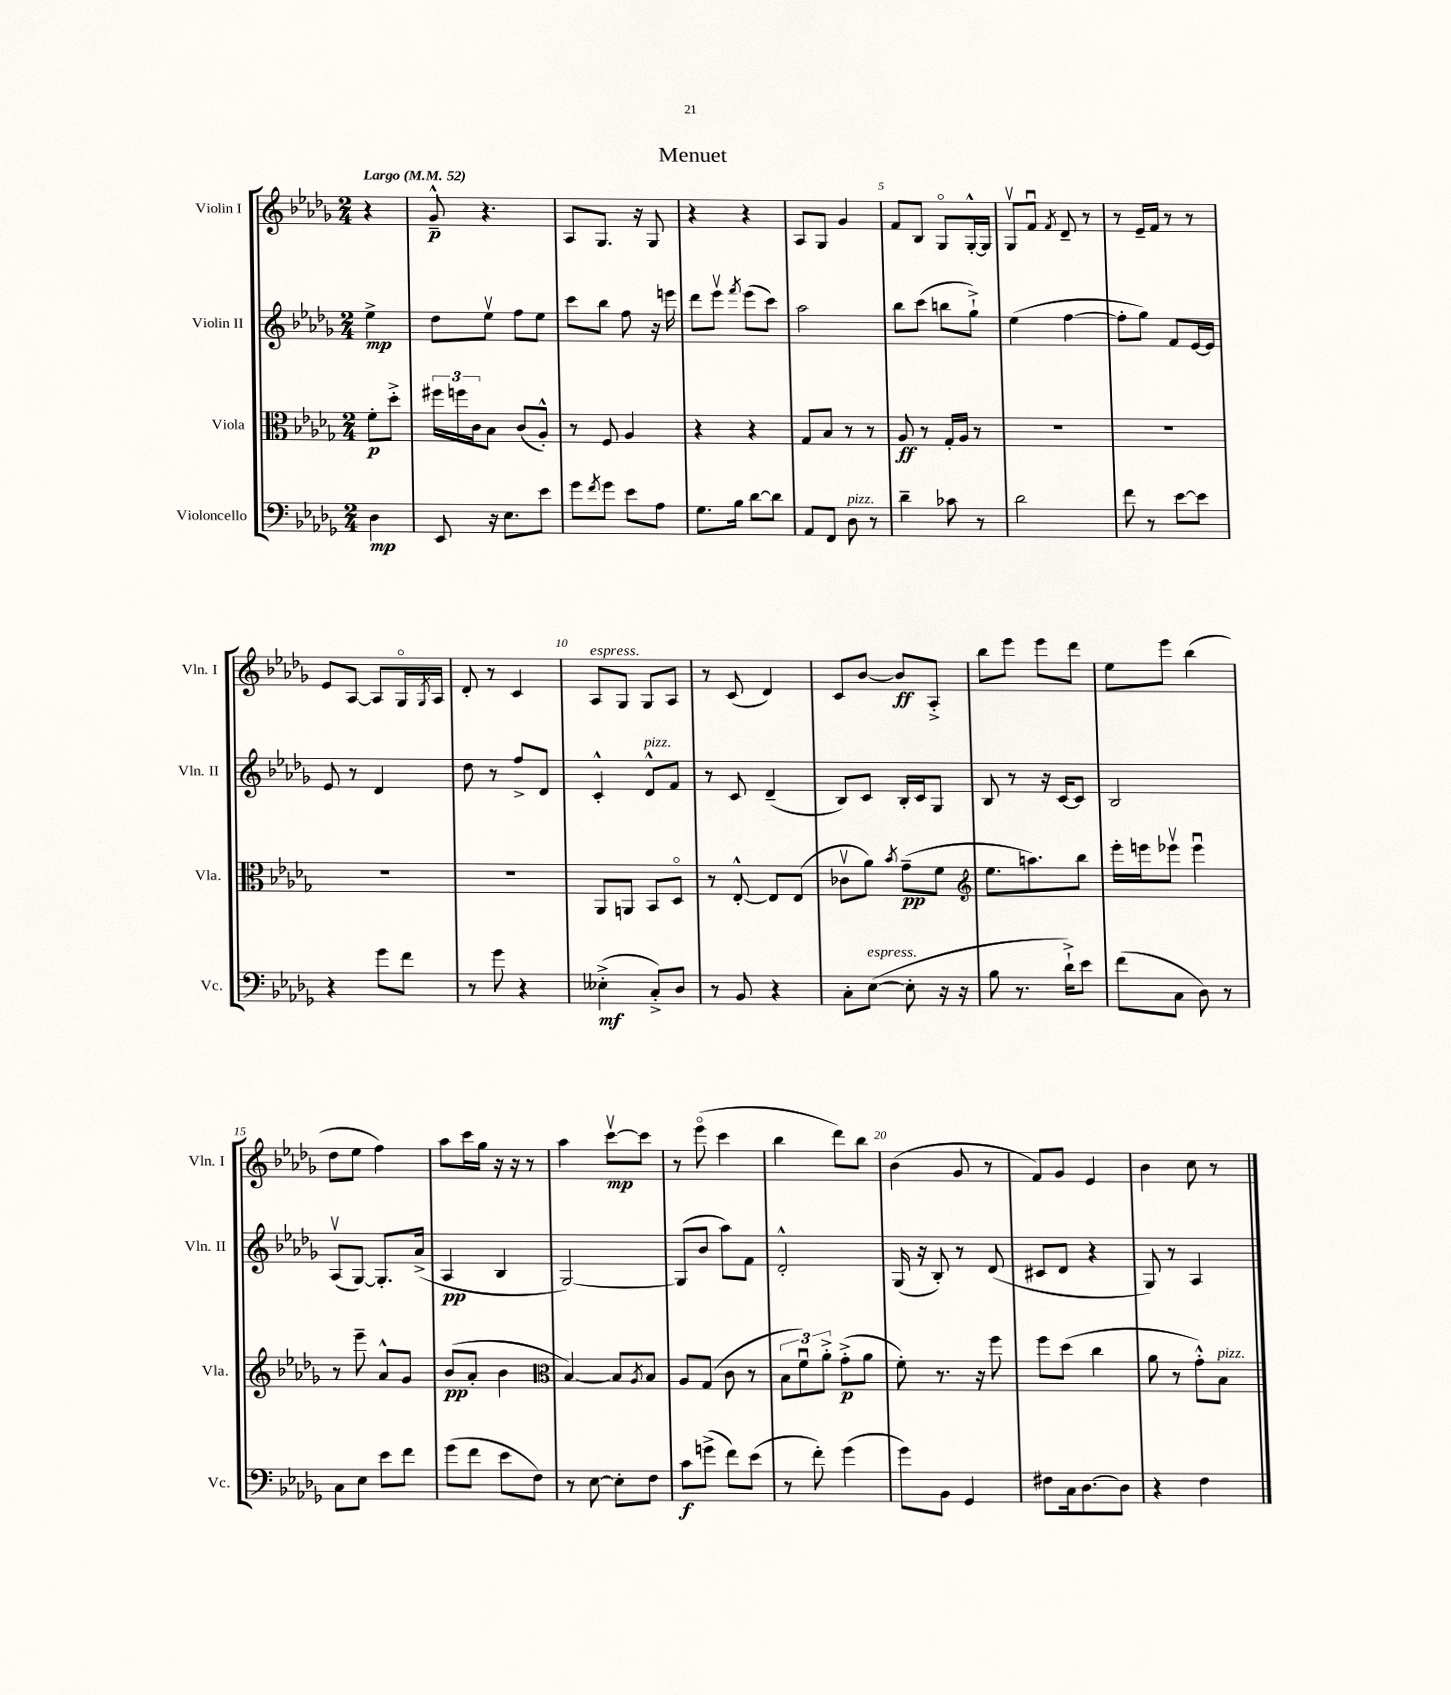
\header { title = "Menuet" }
<<
\new StaffGroup <<
\new Staff = "s0" \with { instrumentName = "Violin I" shortInstrumentName = "Vln. I" } {
    \clef treble \key des \major \numericTimeSignature \time 2/4 \partial 4 \tempo "Largo" 4 = 52
    r4 |
    ges'8---^\p r4. |
    aes8 ges8. r16 ges8 |
    r4 r4 |
    aes8 ges8 ges'4 |
    f'8 bes8 ges8\flageolet ges16~-.-^ ges16 |
    ges8\upbow f'8\downbow \acciaccatura { f'8 } des'8-- r8 |
    r8 ees'16-- f'16 r8 r8 |
    ees'8 aes8~ aes8 ges16\flageolet \acciaccatura { ges8 } aes16 |
    des'8-. r8 c'4 |
    aes8^\markup { \italic "espress." } ges8 ges8 aes8 |
    r8 c'8( des'4) |
    c'8 bes'8~ bes'8\ff aes8-.-> |
    bes''8 ees'''8 ees'''8 des'''8 |
    ees''8 ees'''8 bes''4( |
    des''8 ees''8 f''4) |
    aes''8 c'''16 ges''16 r16 r16 r8 |
    aes''4 c'''8~\upbow\mp c'''8 |
    r8 ees'''8\flageolet( c'''4 |
    bes''4 des'''8) bes''8 |
    bes'4( ges'8 r8 |
    f'8) ges'8 ees'4 |
    bes'4 c''8 r8 \bar "|." |
}
\new Staff = "s1" \with { instrumentName = "Violin II" shortInstrumentName = "Vln. II" } {
    \clef treble \key des \major \numericTimeSignature \time 2/4 \partial 4
    ees''4->\mp |
    des''8 ees''8\upbow f''8 ees''8 |
    c'''8 bes''8 f''8 r16 e'''16 |
    des'''8 ees'''8\upbow \acciaccatura { f'''8 } ees'''8( c'''8) |
    aes''2 |
    bes''8 c'''8( b''8 ges''8-!->) |
    ees''4( f''4~ |
    f''8-. ges''8) f'8 ees'16~ ees'16 |
    ees'8 r8 des'4 |
    des''8 r8 f''8-> des'8 |
    c'4-.-^ des'8-^^\markup { \italic "pizz." } f'8 |
    r8 c'8 des'4--( |
    bes8) c'8 bes16-. c'16 ges8 |
    bes8 r8 r16 c'16~ c'8 |
    bes2 |
    aes8\upbow( ges8~) ges8.-. aes'16->( |
    aes4\pp bes4 |
    ges2~) |
    ges8( bes'8 aes''8) f'8 |
    des'2-.-^ |
    ges16( r16 bes8-.) r8 des'8( |
    cis'8 des'8 r4 |
    ges8) r8 aes4 \bar "|." |
}
\new Staff = "s2" \with { instrumentName = "Viola" shortInstrumentName = "Vla." } {
    \clef alto \key des \major \numericTimeSignature \time 2/4 \partial 4
    f'8-.\p des''8-.-> |
    \tuplet 3/2 { fis''16 f''16 c'16 } bes8 c'8( aes8-.-^) |
    r8 f8 aes4 |
    r4 r4 |
    ges8 bes8 r8 r8 |
    aes8\ff r8 ges16-. aes16 r8 |
    R2 |
    R2 |
    R2 |
    R2 |
    aes,8 a,8 bes,8 des8\flageolet |
    r8 ees8~-.-^ ees8 ees8( |
    ces'8\upbow aes'8) \acciaccatura { bes'8 } ges'8--\pp( f'8 |
    \clef treble ees''8. a''8.) bes''8 |
    ees'''16-. e'''16 ees'''8\upbow ees'''4\downbow |
    r8 ees'''8-- aes'8-^ ges'8 |
    bes'8\pp( aes'8-. bes'4 |
    \clef alto bes4~) bes8 \acciaccatura { aes8 } bes8 |
    aes8 ges8( c'8 r8 |
    \tuplet 3/2 { bes8 f'8\downbow) aes'8-.-> } ges'8-.->\p( aes'8 |
    f'8-.) r8. r16 f''8 |
    f''8 des''8( c''4 |
    aes'8 r8 ges'8-.-^) bes8^\markup { \italic "pizz." } \bar "|." |
}
\new Staff = "s3" \with { instrumentName = "Violoncello" shortInstrumentName = "Vc." } {
    \clef bass \key des \major \numericTimeSignature \time 2/4 \partial 4
    des4\mp |
    ees,8 r16 ees8. ees'8 |
    ges'8 \acciaccatura { f'8 } ges'8 ees'8 aes8 |
    ges8. bes16 des'8~ des'8 |
    aes,8 f,8 des8^\markup { \italic "pizz." } r8 |
    des'4-- ces'8 r8 |
    des'2 |
    f'8 r8 ees'8~ ees'8 |
    r4 ges'8 f'8 |
    r8 ges'8 r4 |
    eeses4-.->\mf( c8-.->) des8 |
    r8 bes,8 r4 |
    c8-. ees8~^\markup { \italic "espress." }( ees8-. r16 r16 |
    bes8 r8. des'16-!->) ees'8 |
    f'8( c8 des8) r8 |
    c8 ees8 ees'8 f'8 |
    ges'8( f'8 ees'8 f8) |
    r8 ees8~ ees8-. f8 |
    c'8\f g'8->( f'8) ees'8( |
    r8 f'8-.) ges'4( |
    ges'8) bes,8 ges,4 |
    fis8 c16 des8.~ des8 |
    r4 f4 \bar "|." |
}
>>
>>
\layout { \context { \Score \override BarNumber.break-visibility = ##(#f #t #t) barNumberVisibility = #(every-nth-bar-number-visible 5) } }
